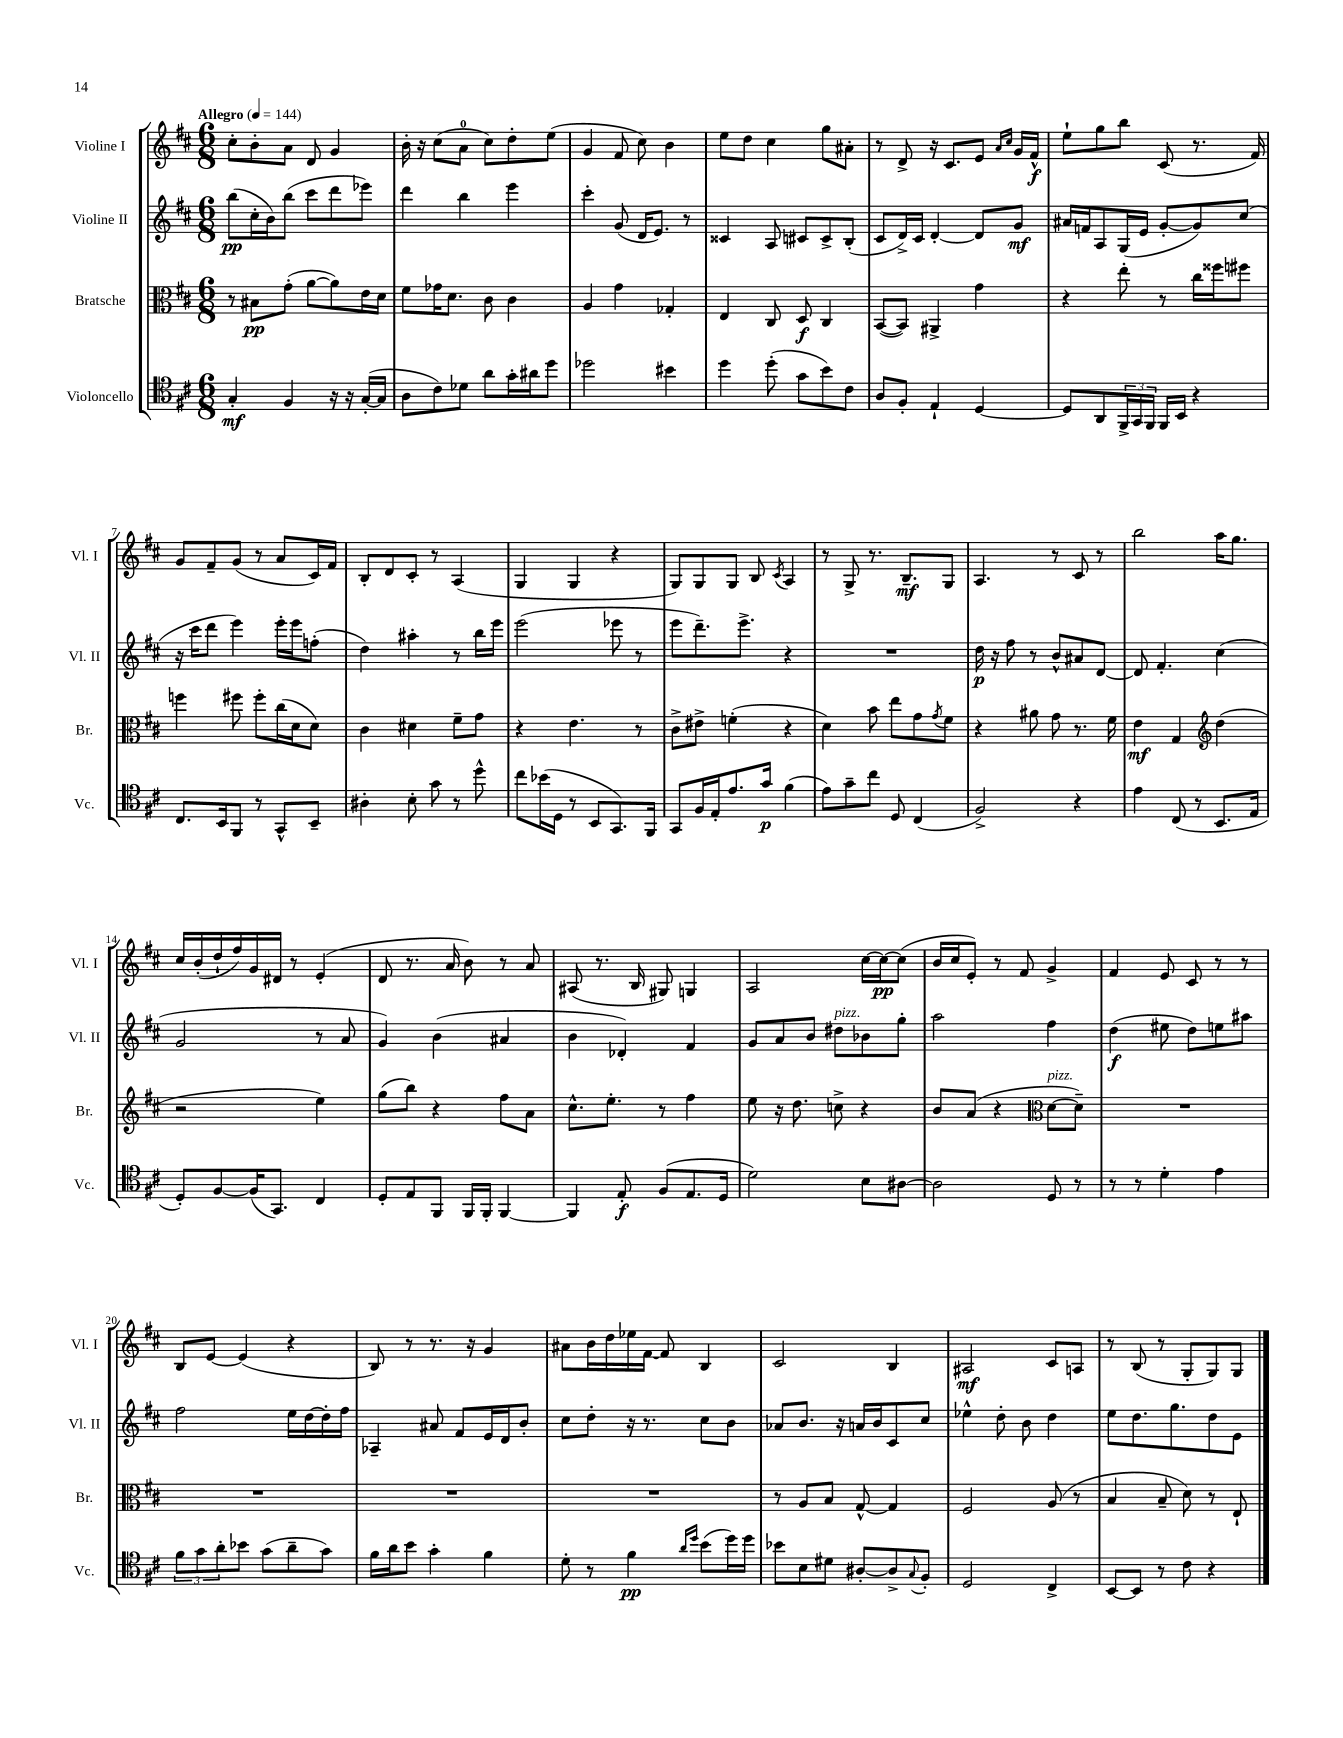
<<
\new StaffGroup <<
\new Staff = "s0" \with { instrumentName = "Violine I" shortInstrumentName = "Vl. I" } {
    \clef treble \key d \major \numericTimeSignature \time 6/8 \tempo "Allegro" 4 = 144
    cis''8-. b'8-. a'8 d'8 g'4 |
    b'16-. r16 cis''8( a'8-0 cis''8) d''8-. e''8( |
    g'4 fis'8 cis''8) b'4 |
    e''8 d''8 cis''4 g''8 ais'8-. |
    r8 d'8-> r16 cis'8. e'8 \grace { a'16 cis''16 } g'16 fis'16-^\f |
    e''8-! g''8 b''8 cis'8( r8. fis'16) |
    g'8 fis'8-- g'8( r8 a'8 cis'16) fis'16 |
    b8-. d'8 cis'8-. r8 a4( |
    g4 g4 r4 |
    g8) g8 g8 b8 \acciaccatura { cis'8 } a4 |
    r8 g8-> r8. b8.--\mf g8 |
    a4. r8 cis'8 r8 |
    b''2 a''16 g''8. |
    cis''16 b'16-.( d''16-! fis''16) g'16 dis'16 r8 e'4-.( |
    d'8 r8. a'16 b'8) r8 a'8 |
    ais8( r8. b16 gis8) g4 |
    a2 cis''16~ cis''16~\pp cis''8( |
    b'16 cis''16 e'8-.) r8 fis'8 g'4-> |
    fis'4 e'8 cis'8 r8 r8 |
    b8 e'8~ e'4( r4 |
    b8) r8 r8. r16 g'4 |
    ais'8 b'16 d''16 ees''16 fis'16~ fis'8 b4 |
    cis'2 b4 |
    ais2\mf cis'8 a8 |
    r8 b8( r8 g8-. g8) g8 \bar "|." |
}
\new Staff = "s1" \with { instrumentName = "Violine II" shortInstrumentName = "Vl. II" } {
    \clef treble \key d \major \numericTimeSignature \time 6/8
    b''8\pp( cis''16-. b'16) b''8( cis'''8 d'''8 ees'''8) |
    d'''4 b''4 e'''4 |
    cis'''4-. g'8( d'16 e'8.) r8 |
    cisis'4 a8 cis'8 cis'8-> b8-.( |
    cis'8 d'16->) cis'16 d'4~-. d'8 g'8\mf |
    ais'16 f'16 a8 g16( e'16 g'8~-. g'8) cis''8( |
    r16 cis'''16 d'''8 e'''4) e'''16-. e'''16 f''8-.( |
    d''4) ais''4-. r8 b''16 e'''16 |
    e'''2( ees'''8 r8 |
    e'''8 d'''8.--) e'''8.-> r4 |
    R2. |
    d''16\p r16 fis''8 r8 b'8-^ ais'8 d'8~ |
    d'8 fis'4.-. cis''4( |
    g'2 r8 a'8 |
    g'4) b'4( ais'4 |
    b'4 des'4-.) fis'4 |
    g'8 a'8 b'8 dis''8^\markup { \italic "pizz." } bes'8 g''8-. |
    a''2 fis''4 |
    d''4\f( eis''8 d''8) e''8 ais''8 |
    fis''2 e''16 d''16~ d''16-. fis''16 |
    aes4-- ais'8 fis'8 e'16 d'16 b'8-. |
    cis''8 d''8-. r16 r8. cis''8 b'8 |
    aes'8 b'8. r16 a'16 b'16 cis'8 cis''8 |
    ees''4-^ d''8-. b'8 d''4 |
    e''8 d''8. g''8. d''8 e'8 \bar "|." |
}
\new Staff = "s2" \with { instrumentName = "Bratsche" shortInstrumentName = "Br." } {
    \clef alto \key d \major \numericTimeSignature \time 6/8
    r8 bis8\pp g'8-.( a'8~ a'8) e'16 d'16 |
    fis'8 ges'16 d'8. cis'8 cis'4 |
    a4 g'4 ges4-. |
    e4 cis8 d8\f cis4 |
    b,8~( b,8) ais,4-> g'4 |
    r4 e''8-. r8 cis''16 fisis''16 fis''8 |
    f''4 fis''8 fis''8-. cis''16( d'16 d'8) |
    cis'4 dis'4 fis'8-- g'8 |
    r4 e'4. r8 |
    cis'8-> eis'8-> f'4-.( r4 |
    d'4) b'8 e''8 g'8 \acciaccatura { g'8 } fis'8 |
    r4 ais'8 g'8 r8. fis'16 |
    e'4\mf g4 \clef treble d''4( |
    r2 e''4) |
    g''8( b''8) r4 fis''8 a'8 |
    cis''8.-^ e''8.-. r8 fis''4 |
    e''8 r16 d''8. c''8-> r4 |
    b'8 a'8( r4 \clef alto d'8~^\markup { \italic "pizz." } d'8--) |
    R2. |
    R2. |
    R2. |
    R2. |
    r8 a8 b8 g8~-^ g4 |
    fis2 a8( r8 |
    b4 b8-- d'8) r8 e8-! \bar "|." |
}
\new Staff = "s3" \with { instrumentName = "Violoncello" shortInstrumentName = "Vc." } {
    \clef tenor \key d \major \numericTimeSignature \time 6/8
    g4-.\mf fis4 r16 r16 g16~-.( g16 |
    a8 cis'8) des'8 a'8 g'16-. ais'16 d''8 |
    des''2 bis'4 |
    d''4 d''8-.( g'8 b'8) cis'8 |
    a8 fis8-. e4-! d4~ |
    d8 a,8 \tuplet 3/2 { fis,16-> g,16 fis,16 } fis,16 b,16 r4 |
    cis8. b,16 fis,8 r8 g,8-^ b,8-- |
    ais4-. b8-. g'8 r8 d''8-^ |
    cis''8 bes'16( d16 r8 b,8 g,8.) fis,16 |
    g,8 fis16 e16-. e'8. g'16\p fis'4( |
    e'8) g'8-- cis''8 d8 cis4( |
    fis2->) r4 |
    e'4 cis8( r8 b,8. e16 |
    d8-.) fis8~ fis16( g,8.) cis4 |
    d8-. e8 fis,8 fis,16 fis,16-. fis,4~ |
    fis,4 e8-.\f fis8( e8. d16 |
    d'2) b8 ais8~ |
    ais2 d8 r8 |
    r8 r8 d'4-. e'4 |
    \tuplet 3/2 { fis'8 g'8 a'8-. } bes'8 g'8( a'8-- g'8) |
    fis'16 a'16 b'8 g'4-. fis'4 |
    d'8-. r8 fis'4\pp \grace { a'16 d''16 } b'8( d''16) d''16 |
    bes'8 b8 dis'8 ais8~-. ais8-> \appoggiatura { g8 } fis8-. |
    d2 cis4-> |
    b,8~ b,8 r8 cis'8 r4 \bar "|." |
}
>>
>>
